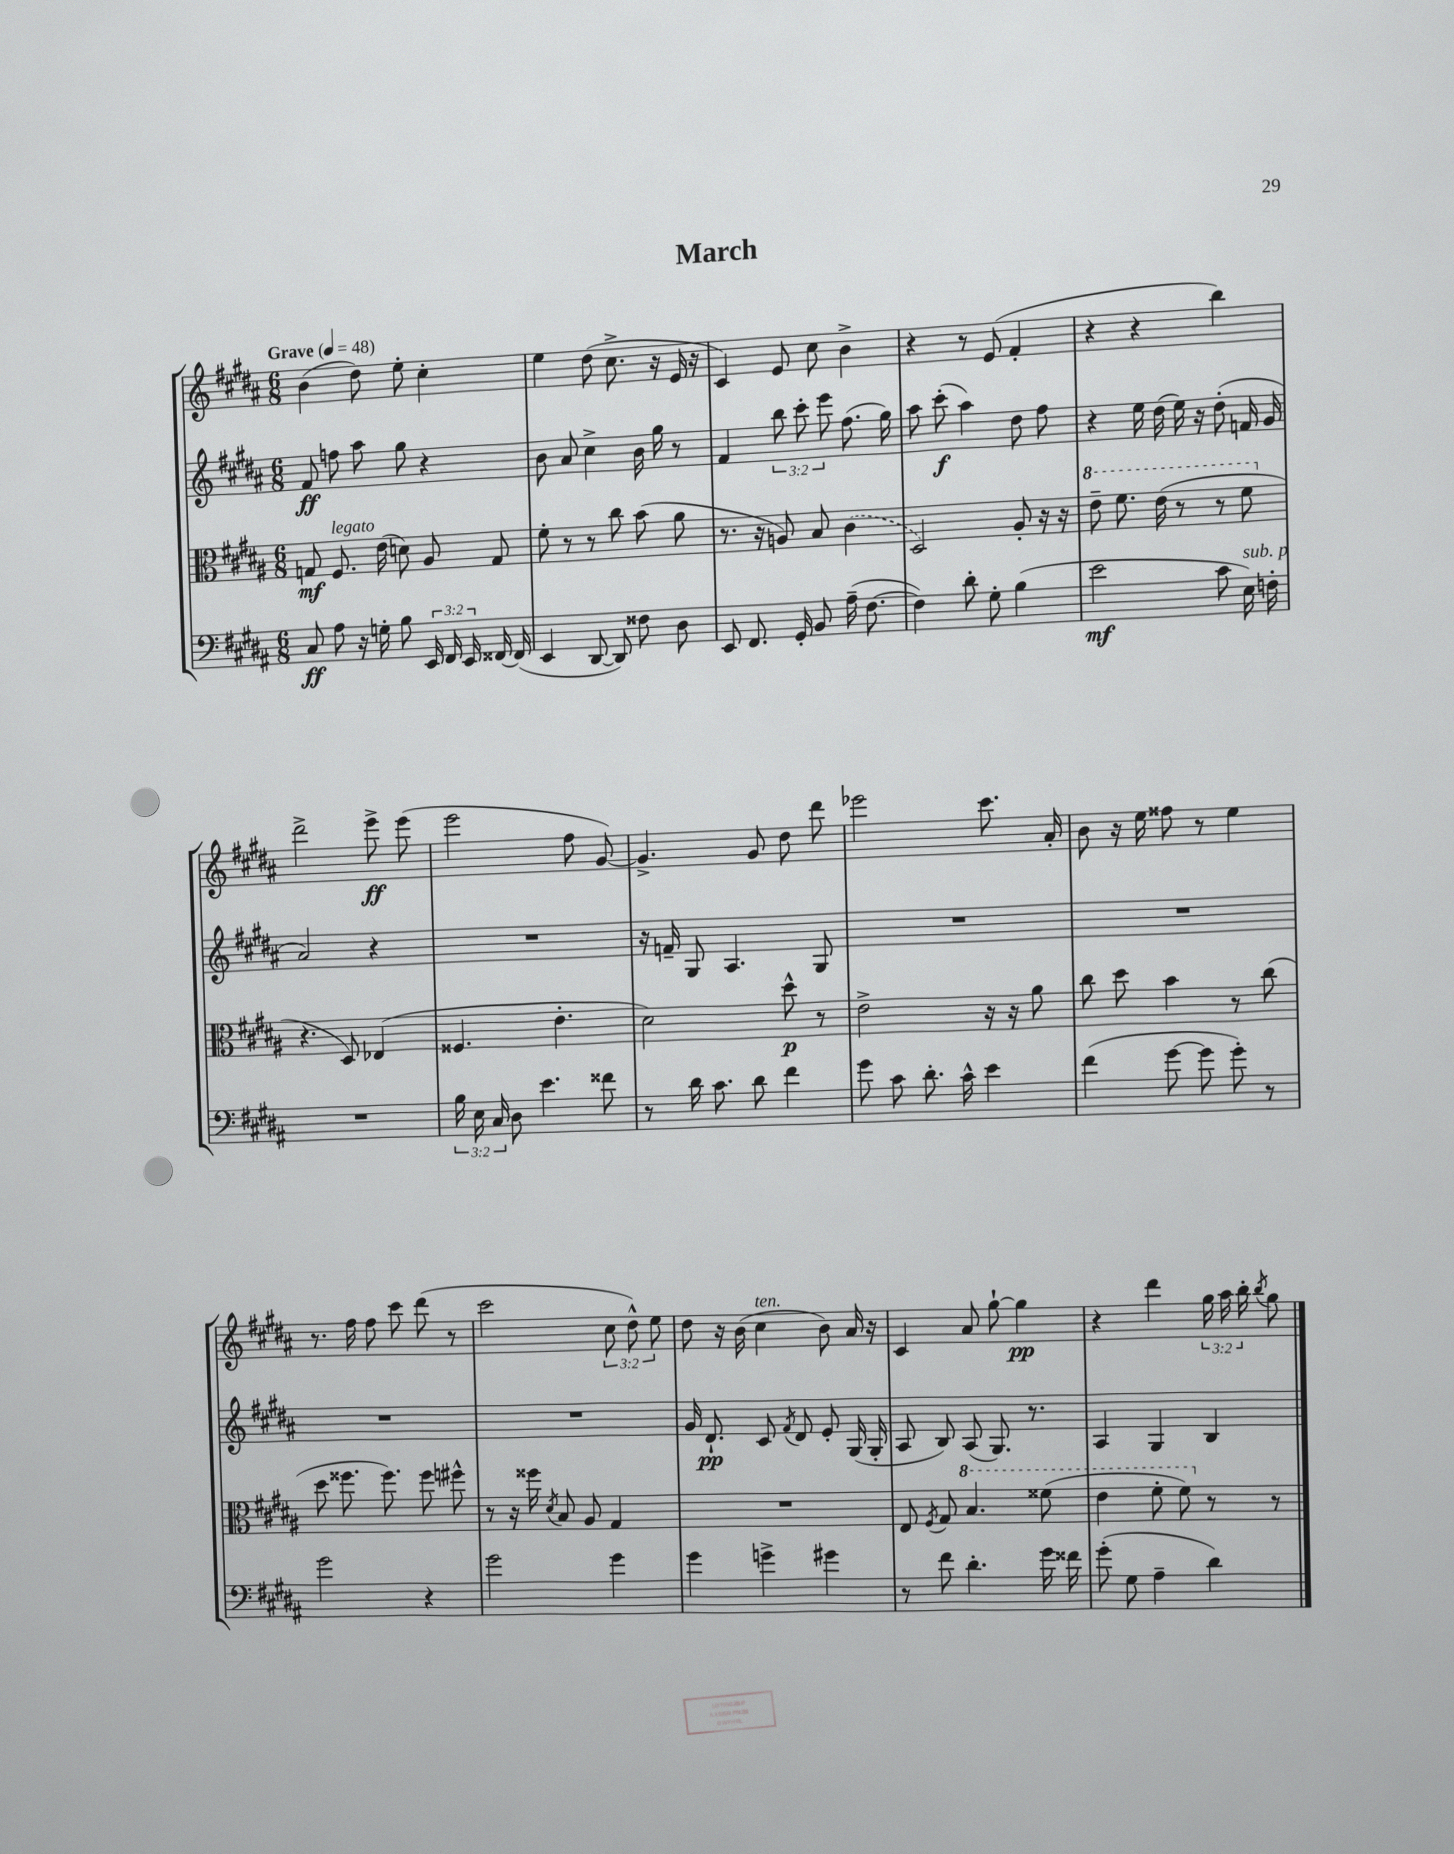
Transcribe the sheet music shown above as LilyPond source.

\header { title = "March" }
<<
\new StaffGroup <<
\new Staff = "s0" {
    \clef treble \key b \major \numericTimeSignature \time 6/8 \override Staff.TupletNumber.text = #tuplet-number::calc-fraction-text \tempo "Grave" 4 = 48
    \autoBeamOff b'4( dis''8) e''8-. cis''4-. |
    e''4 dis''8( cis''8.-> r16 e'16 r16 |
    cis'4) e'8 cis''8 b'4-> |
    r4 r8 e'8( fis'4-. |
    r4 r4 b''4) |
    dis'''2-> e'''8->\ff e'''8( |
    e'''2 fis''8 gis'8~) |
    gis'4.-> gis'8 dis''8 dis'''8 |
    ees'''2 cis'''8. ais'16-. |
    b'8 r16 e''16 fisis''8 r8 e''4 |
    r8. fis''16 fis''8 cis'''8 dis'''8( r8 |
    cis'''2 \tuplet 3/2 { cis''8 dis''8-^) e''8 } |
    dis''8 r16 b'16( cis''4^\markup { \italic "ten." } b'8) ais'16 r16 |
    cis'4 ais'8 gis''8~-! gis''4\pp |
    r4 dis'''4 \tuplet 3/2 { gis''16 ais''16 b''16-. } \acciaccatura { b''8 } gis''8 \bar "|." |
}
\new Staff = "s1" {
    \clef treble \key b \major \numericTimeSignature \time 6/8 \override Staff.TupletNumber.text = #tuplet-number::calc-fraction-text
    \autoBeamOff fis'8\ff f''8 ais''8 gis''8 r4 |
    b'8 ais'8 cis''4-> b'16 gis''16 r8 |
    fis'4 \tuplet 3/2 { b''8 cis'''8-. e'''8 } fis''8.( gis''16) |
    ais''8 cis'''8-.\f( ais''4) dis''8 fis''8 |
    r4 e''16 dis''16( e''16) r16 dis''8-.( f'16 gis'16 |
    ais'2) r4 |
    R2. |
    r16 f'16-- gis8 ais4. gis8 |
    R2. |
    R2. |
    R2. |
    R2. |
    gis'16 dis'8.-!\pp cis'8 \acciaccatura { fis'8 } dis'8 e'8-. gis16( gis16-. |
    ais8 b8) ais8( gis8.) r8. |
    ais4 gis4 b4 \bar "|." |
}
\new Staff = "s2" {
    \clef alto \key b \major \numericTimeSignature \time 6/8
    \autoBeamOff g8\mf fis8.^\markup { \italic "legato" } e'16( d'8) ais8 g8 |
    fis'8-. r8 r8 cis''8 b'8( ais'8 |
    r8. r16 a8) b8 \once \slurDashed cis'4( |
    dis2) ais8-. r16 r16 |
    \ottava #1 e''8-- fis''8. e''16( r8 r8 fis''8 \ottava #0 |
    r4. dis8) ees4( |
    fisis4. e'4.-. |
    dis'2) dis''8-^\p r8 |
    e'2-> r16 r16 ais'8 |
    cis''8 dis''8 b'4 r8 cis''8( |
    dis''8 fisis''8. fisis''8.) fisis''8 fis''8-^ |
    r8 r16 fisis''16 \acciaccatura { dis'8 } b8 ais8 gis4 |
    R2. |
    e8 \acciaccatura { fis8 } gis8 \ottava #1 b'4. fisis''8( |
    e''4 fis''8-. fis''8) \ottava #0 r8 r8 \bar "|." |
}
\new Staff = "s3" {
    \clef bass \key b \major \numericTimeSignature \time 6/8 \override Staff.TupletNumber.text = #tuplet-number::calc-fraction-text
    \autoBeamOff cis8\ff ais8 r16 g16-. b8 \tuplet 3/2 { e,16 fis,16 e,16 } fisis,16~ fisis,16( |
    e,4 dis,8~ dis,8) fisis8 dis8 |
    e,8 fis,8. gis,16-. b,8 ais16--( fis8.~ |
    fis4) dis'8-. gis8-. b4( |
    e'2\mf cis'8 e16^\markup { \italic "sub. p" }) f16-. |
    R2. |
    \tuplet 3/2 { b16 e16 cis16 } dis8 e'4. fisis'8 |
    r8 dis'16 cis'8. dis'8 fis'4 |
    gis'8 cis'8 dis'8.-. cis'16-^ e'4 |
    fis'4( gis'8~ gis'8 gis'8-.) r8 |
    gis'2 r4 |
    gis'2 gis'4 |
    gis'4 g'4-> gis'4 |
    r8 fis'8 dis'4.-. gis'16 fisis'16 |
    gis'8-.( gis8 ais4-- dis'4) \bar "|." |
}
>>
>>
\layout { \context { \Score \remove "Bar_number_engraver" } }
